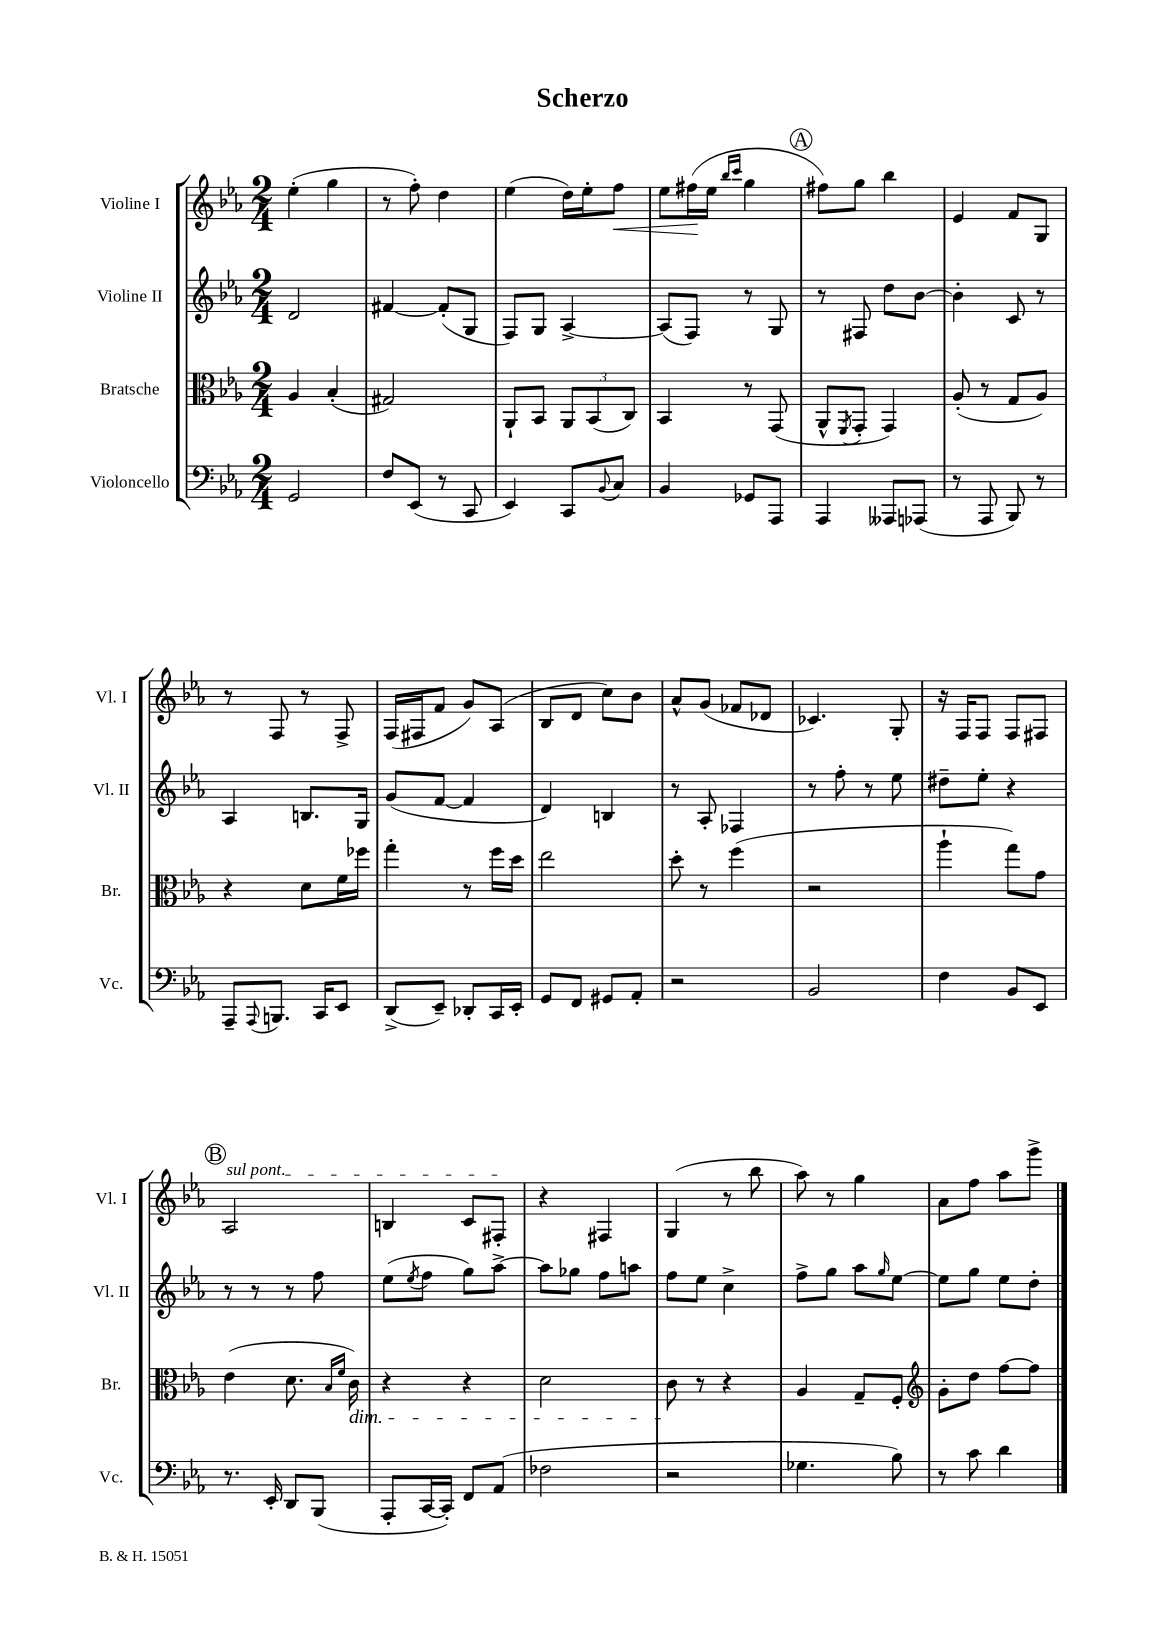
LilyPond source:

\header { title = "Scherzo" }
<<
\new StaffGroup <<
\new Staff = "s0" \with { instrumentName = "Violine I" shortInstrumentName = "Vl. I" } {
    \clef treble \key ees \major \numericTimeSignature \time 2/4
    ees''4-.( g''4 |
    r8 f''8-.) d''4 |
    ees''4( d''16) ees''16-. f''8\< |
    ees''8 fis''16\!( ees''16 \grace { bes''16 c'''16 } g''4 |
    \mark \markup { \circle "A" } fis''8) g''8 bes''4 |
    ees'4 f'8 g8 |
    r8 f8 r8 f8-> |
    f16( fis16 f'8 g'8) aes8( |
    bes8 d'8 c''8) bes'8 |
    aes'8-^ g'8( fes'8 des'8 |
    ces'4.) g8-. |
    r16 f16 f8 f8 fis8 |
    \mark \markup { \circle "B" } \once \override TextSpanner.bound-details.left.text = \markup { \italic "sul pont." } aes2\startTextSpan |
    b4 c'8 fis8-.\stopTextSpan |
    r4 fis4 |
    g4( r8 bes''8 |
    aes''8) r8 g''4 |
    aes'8 f''8 aes''8 g'''8-> \bar "|." |
}
\new Staff = "s1" \with { instrumentName = "Violine II" shortInstrumentName = "Vl. II" } {
    \clef treble \key ees \major \numericTimeSignature \time 2/4
    d'2 |
    fis'4~ fis'8-.( g8 |
    f8) g8 aes4~-> |
    aes8( f8) r8 g8 |
    \mark \markup { \circle "A" } r8 fis8 d''8 bes'8~ |
    bes'4-. c'8 r8 |
    aes4 b8. g16 |
    g'8( f'8~ f'4 |
    d'4) b4 |
    r8 aes8-. fes4 |
    r8 f''8-. r8 ees''8 |
    dis''8-- ees''8-. r4 |
    \mark \markup { \circle "B" } r8 r8 r8 f''8 |
    ees''8( \acciaccatura { ees''8 } f''8 g''8) aes''8~-> |
    aes''8 ges''8 f''8 a''8 |
    f''8 ees''8 c''4-> |
    f''8-> g''8 aes''8 \grace { g''16 } ees''8~ |
    ees''8 g''8 ees''8 d''8-. \bar "|." |
}
\new Staff = "s2" \with { instrumentName = "Bratsche" shortInstrumentName = "Br." } {
    \clef alto \key ees \major \numericTimeSignature \time 2/4
    aes4 bes4-.( |
    gis2) |
    aes,8-! bes,8 \tuplet 3/2 { aes,8 bes,8( c8) } |
    bes,4 r8 g,8( |
    \mark \markup { \circle "A" } aes,8-^ \acciaccatura { f,8 } g,8-. g,4) |
    aes8-.( r8 g8 aes8) |
    r4 d'8 f'16 fes''16 |
    g''4-. r8 f''16 d''16 |
    ees''2 |
    d''8-. r8 f''4( |
    r2 |
    aes''4-! g''8) g'8 |
    \mark \markup { \circle "B" } ees'4( d'8. \grace { bes16 f'16 } c'16\dim) |
    r4 r4 |
    d'2 |
    c'8\! r8 r4 |
    aes4 g8-- f8-. |
    \clef treble g'8-. d''8 f''8~ f''8 \bar "|." |
}
\new Staff = "s3" \with { instrumentName = "Violoncello" shortInstrumentName = "Vc." } {
    \clef bass \key ees \major \numericTimeSignature \time 2/4
    g,2 |
    f8 ees,8( r8 c,8 |
    ees,4) c,8 \appoggiatura { bes,8 } c8 |
    bes,4 ges,8 aes,,8 |
    \mark \markup { \circle "A" } aes,,4 aeses,,8 aes,,8( |
    r8 aes,,8 bes,,8) r8 |
    aes,,8-- \appoggiatura { aes,,8 } b,,8. c,16 ees,8 |
    d,8->( ees,8--) des,8-. c,16 ees,16-. |
    g,8 f,8 gis,8 aes,8-. |
    r2 |
    bes,2 |
    f4 bes,8 ees,8 |
    \mark \markup { \circle "B" } r8. ees,16-. d,8 bes,,8( |
    aes,,8-. c,16~ c,16-.) f,8 aes,8( |
    fes2 |
    r2 |
    ges4. bes8) |
    r8 c'8 d'4 \bar "|." |
}
>>
>>
\layout { \context { \Score \remove "Bar_number_engraver" } }
